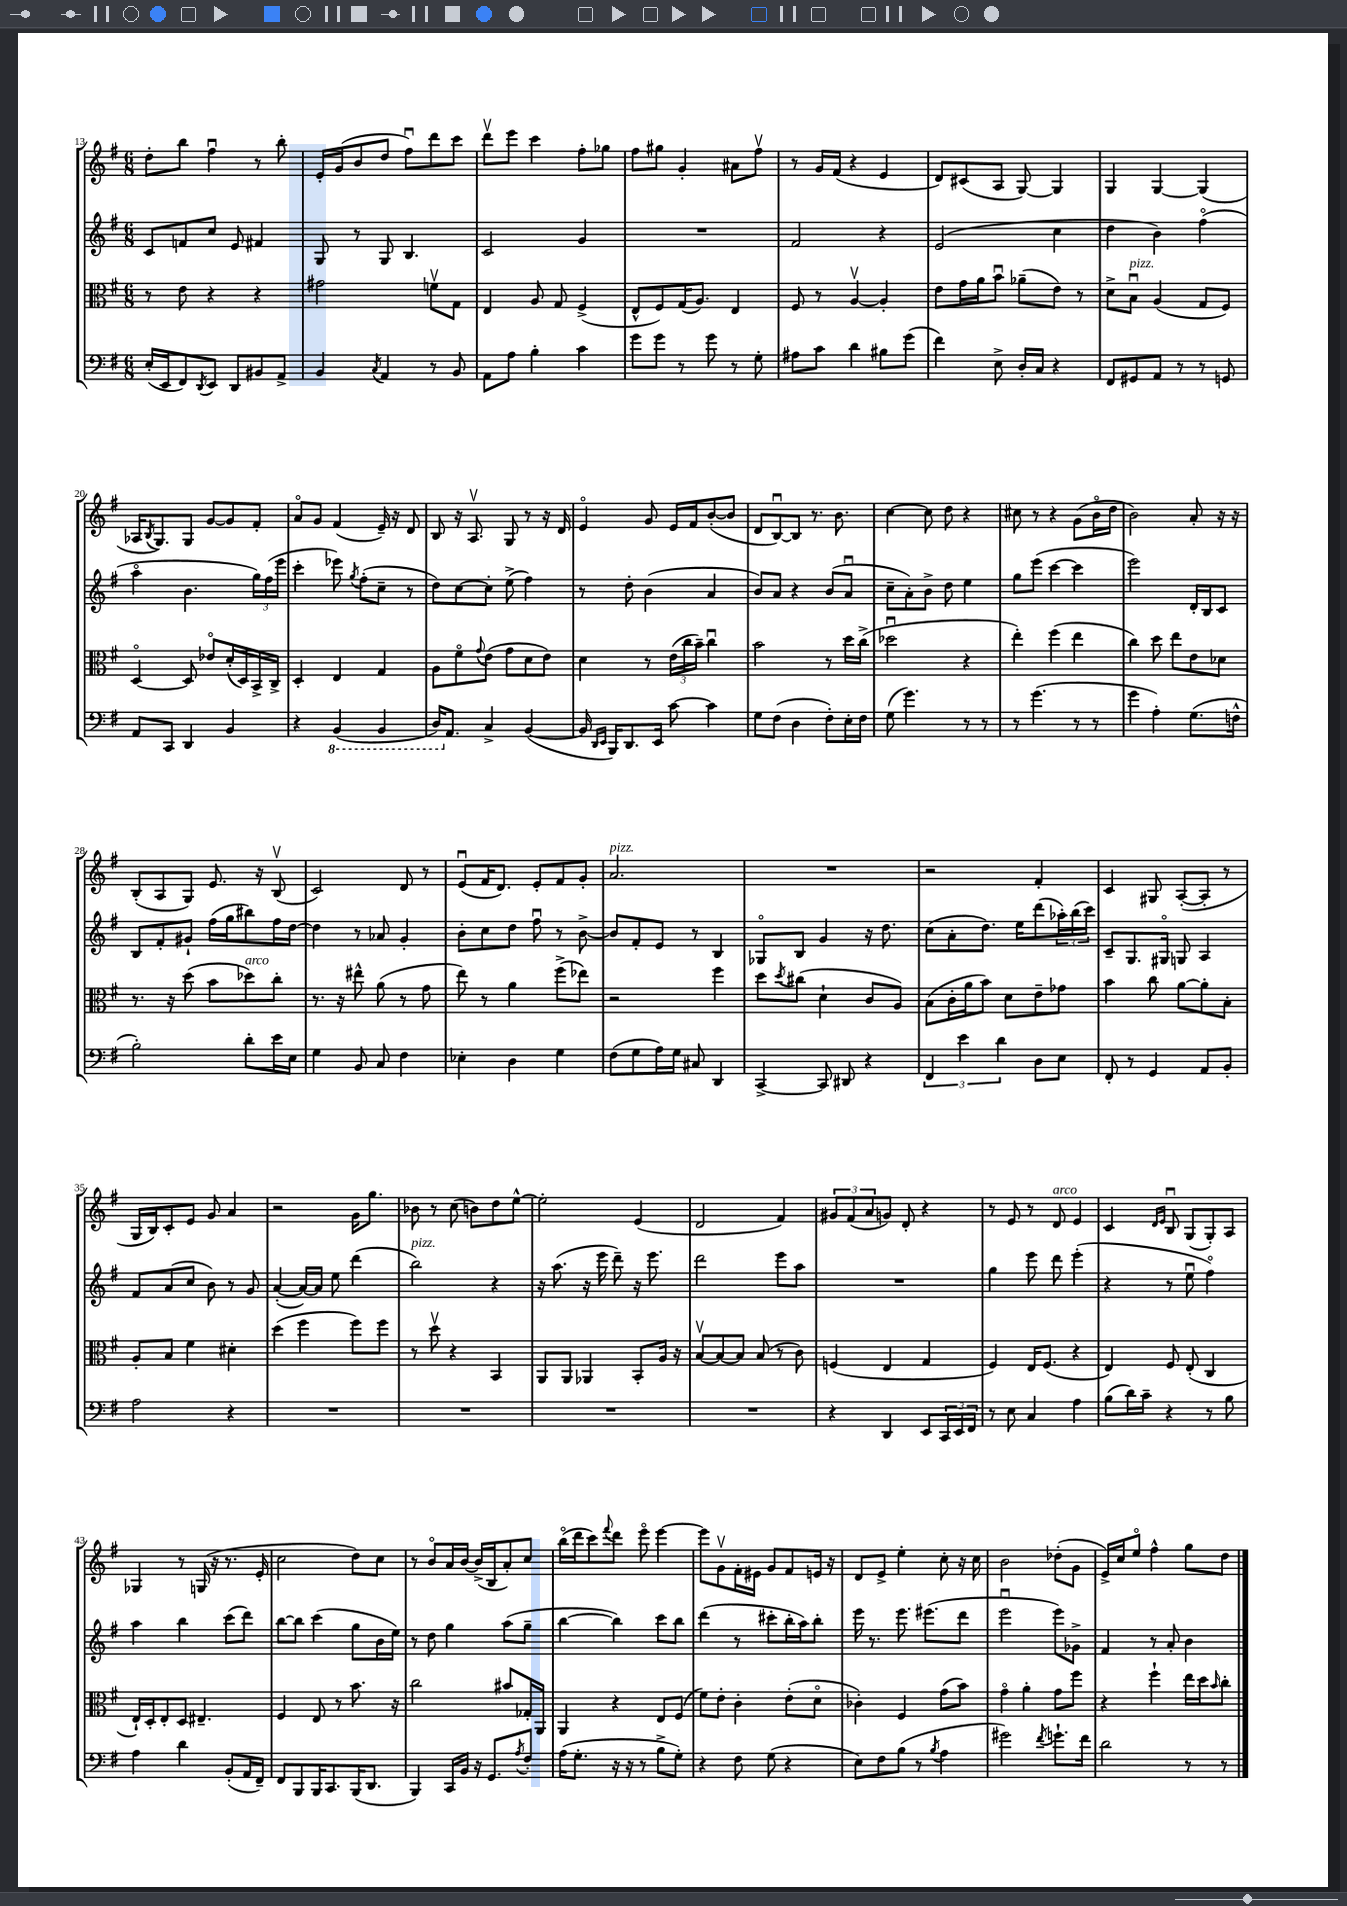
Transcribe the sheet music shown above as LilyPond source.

<<
\new StaffGroup <<
\new Staff = "s0" {
    \clef treble \key g \major \numericTimeSignature \time 6/8
    d''8-. b''8 fis''4\downbow r8 b''8-. |
    e'16-. g'16( b'8 d''8 fis''8\downbow) d'''8 c'''8 |
    d'''8\upbow e'''8 c'''4 fis''8-. ges''8 |
    fis''8 gis''8 g'4-. ais'8 fis''8\upbow |
    r8 g'16 fis'16( r4 e'4 |
    d'8) cis'8( a8 g8~) g4 |
    g4 g4~ g4( |
    aes16 \acciaccatura { b8 } g8.) g8 g'8~ g'8 fis'8-. |
    a'8\flageolet g'8 fis'4( e'16--) r16 d'8 |
    b8 r16 a8.\upbow g8 r8 r16 d'16 |
    e'4\flageolet g'8 e'16 fis'16 b'8~-.( b'8 |
    d'8 b8~\downbow) b8 r8. b'8. |
    c''4~ c''8 d''8 r4 |
    cis''8 r8 r4 g'8( b'16\flageolet d''16 |
    b'2) a'8-. r16 r16 |
    b8-.( a8 g8) e'8. r16 b8\upbow( |
    c'2) d'8 r8 |
    e'8\downbow( fis'16 d'8.) e'8-. fis'8 g'8-. |
    a'2.^\markup { \italic "pizz." } |
    R2. |
    r2 fis'4-. |
    c'4 gis8 a8~-.( a8-. r8 |
    g16 b16) c'8-. e'8 g'8 a'4 |
    r2 g'16 g''8. |
    bes'8 r8 c''8( b'8) d''8 e''8~-^ |
    e''2-. e'4( |
    d'2 fis'4) |
    \tuplet 3/2 { gis'8 fis'8( a'8 } g'8) d'8-. r4 |
    r8 e'8 r8 d'8^\markup { \italic "arco" } e'4 |
    c'4 \grace { d'16 e'16 } b8\downbow g8( g8-.) a8 |
    ges4 r8 g16( r16 r8. e'16-. |
    c''2 d''8) c''8 |
    r8 b'8\flageolet a'16 b'16~ b'16->( b16 a'8-.) c''8 |
    b''16\flageolet( d'''16 c'''8) \appoggiatura { fis'''8 } d'''8 e'''8\flageolet e'''4~ |
    e'''8 g'8\upbow fis'16-. eis'16 g'8 fis'8 e'16 r16 |
    d'8 e'8-> e''4-. c''8-. r16 c''16 |
    b'2 des''8-.( g'8 |
    e'16->) c''16 e''8\flageolet fis''4-^ g''8 d''8 \bar "|." |
}
\new Staff = "s1" {
    \clef treble \key g \major \numericTimeSignature \time 6/8
    c'8 f'8 c''8 e'8 fis'4 |
    g8 r8 g8 b4. |
    c'2 g'4 |
    R2. |
    fis'2 r4 |
    e'2( c''4 |
    d''4 b'4) fis''4\flageolet( |
    a''4\flageolet b'4. \tuplet 3/2 { g''16) fis''16( e'''16 } |
    c'''4-. ees'''8) \acciaccatura { g''8 } fis''8-.( c''8-- r8 |
    d''8) c''8~ c''8-. e''8->( fis''4) |
    r8 d''8-. b'4( a'4 |
    b'8) a'8 r4 b'8( a'8\downbow |
    c''8-- a'8-.) b'8-> d''8 e''4 |
    g''8 e'''8( c'''4~ c'''4 |
    e'''2) d'16-. b16 c'8 |
    b8 fis'8-. gis'8-! fis''16( g''16 bis''8) fis''16 d''16~ |
    d''4 r8 aes'8 g'4-. |
    b'8-. c''8 d''8 fis''8\downbow r8 b'8~-> |
    b'8 fis'8-. e'8 r8 b4 |
    ges8\flageolet b8 g'4 r16 d''8. |
    c''8( a'8-. d''8.) e''16 d'''8( \tuplet 3/2 { aes''16-.) b''16( c'''16) } |
    c'8-- g8. gis16\flageolet g8 a4 |
    fis'8 a'8( c''8 b'8) r8 g'8 |
    a'4~-.( a'16~) a'16 e''8 d'''4( |
    b''2^\markup { \italic "pizz." }) r4 |
    r16 a''8.( r16 e'''16 d'''8--) r16 e'''8. |
    d'''2 e'''8 a''8 |
    R2. |
    g''4 e'''8 d'''8 e'''4-.( |
    r4 r8 e''8\downbow fis''4\flageolet) |
    a''4 b''4 c'''8( d'''8) |
    b''8~ b''8 c'''4( g''8 b'16 e''16) |
    r8 d''8 g''4 a''8( g''8-- |
    b''4~ b''4) c'''8 b''8 |
    d'''4( r8 cis'''8-. b''16-. a''16) b''8-. |
    e'''16 r8. e'''8. eis'''8.( d'''8 |
    e'''2\downbow e'''8) ges'8-> |
    fis'4 r8 a'8-. b'4 \bar "|." |
}
\new Staff = "s2" {
    \clef alto \key g \major \numericTimeSignature \time 6/8
    r8 e'8 r4 r4 |
    gis'2 f'8\upbow g8 |
    e4 a8 g8 fis4->( |
    e8-^ fis8) g16( a8.) e4 |
    fis8 r8 a4~\upbow a4-. |
    e'8 g'16 a'16 b'8\downbow aes'8--( e'8) r8 |
    d'8-> b8\downbow^\markup { \italic "pizz." } a4( g8 fis8) |
    d4~\flageolet d8 ees'8\flageolet d'16-.( d16) b,16-> c16-> |
    d4-. e4 g4 |
    a8 fis'8\flageolet \appoggiatura { g'8 } e'8( g'8 d'8 e'8) |
    d'4 r8 \tuplet 3/2 { e'16( c''16 b'16--) } c''4\downbow |
    b'2 r8 d''16 c''16->( |
    des''2\downbow r4 |
    e''4-.) fis''4( e''4 |
    c''4) d''8 e''8 e'8 des'8 |
    r8. r16 d''8( b'8 des''8^\markup { \italic "arco" }) c''8-. |
    r8. r16 eis''8-^ a'8( r8 g'8 |
    e''8) r8 a'4 fis''8->( ees''8) |
    r2 fis''4 |
    d''8 \acciaccatura { d''8 } cis''8( d'4-! c'8 a8) |
    b8( c'16-. a'16 b'8) d'8 e'8-- ges'8 |
    b'4 c''8 a'8~ a'8-. b8-. |
    a8-. b8 fis'4 dis'4-. |
    d''4( fis''4 fis''8) fis''8 |
    r8 d''8\upbow r4 b,4 |
    a,8 a,8 aes,4 b,8-. a16 r16 |
    b8~\upbow b8~ b8 b8( r8 c'8) |
    f4( e4 g4 |
    fis4) e16 fis8.( r4 |
    e4) fis8 e8-.( c4 |
    e16-!) d16-. e8-. d8 eis4.-- |
    fis4 e8 r8 b'8. r16 |
    c''2 bis'8 ges16-. a,16 |
    a,4 r4 e8 fis8( |
    fis'8) e'8-. c'4-. e'8-.( d'8\flageolet |
    ces'4-.) fis4 g'8( b'8) |
    g'4\flageolet a'4-. g'8 fis''8 |
    r4 fis''4-! e''16 d''16 \grace { b'16 } c''8-. \bar "|." |
}
\new Staff = "s3" {
    \clef bass \key g \major \numericTimeSignature \time 6/8
    e16-.( e,16 fis,8) \acciaccatura { d,8 } e,8 d,8 bis,8 a,8-> |
    b,4 \acciaccatura { c8 } a,4 r8 b,8 |
    a,8 a8 b4-. c'4 |
    g'8 g'8 r8 g'8 r8 g8-. |
    ais8 c'8 d'4 bis8 g'8( |
    fis'4) e8-> d16-. c16 r4 |
    fis,8 gis,8 a,8 r8 r8 g,8 |
    a,8 c,8 d,4 b,4 |
    r4 \ottava #-1 b,,4( b,,4 |
    d,16) \ottava #0 a,8. c4-> b,4~( |
    b,16 \grace { d,16 e,16 } b,,16) d,8. e,16 c'8~ c'4 |
    g8 fis8( d4 fis8-.) e16-. fis16 |
    g8( g'4.) r8 r8 |
    r8 g'4.( r8 r8 |
    g'4 a4-.) g8.( f16-^ |
    b2-.) d'8-. e'16 e16 |
    g4 b,8 c8 fis4 |
    ees4-. d4 g4 |
    fis8( g8 a16) g16 cis8 d,4 |
    c,4~-> c,8 dis,8 r4 |
    \tuplet 3/2 { fis,4 e'4 d'4 } d8 e8 |
    fis,8-. r8 g,4 a,8 b,8-. |
    a2 r4 |
    R2. |
    R2. |
    R2. |
    R2. |
    r4 d,4 e,8 \tuplet 3/2 { c,16 e,16 fis,16 } |
    r8 e8 c4 a4 |
    b8( d'16) c'16-- r4 r8 b8 |
    a4 d'4 b,8-.( a,16 fis,16--) |
    fis,8 b,,8 b,,16 c,8. b,,16( d,8. |
    b,,4) c,16 b,16 r16 g,8. \acciaccatura { a8 } fis8-. |
    a16( g8.-. r16 r16 r8 b8-> g8-.) |
    r4 fis8 g8( r4 |
    e8) fis8 b8( r8 \acciaccatura { b8 } a4 |
    gis'2) \acciaccatura { fis'8 } g'8.-! fis'16 |
    d'2 r8 r8 \bar "|." |
}
>>
>>
\layout { \context { \Score currentBarNumber = #13 } }
